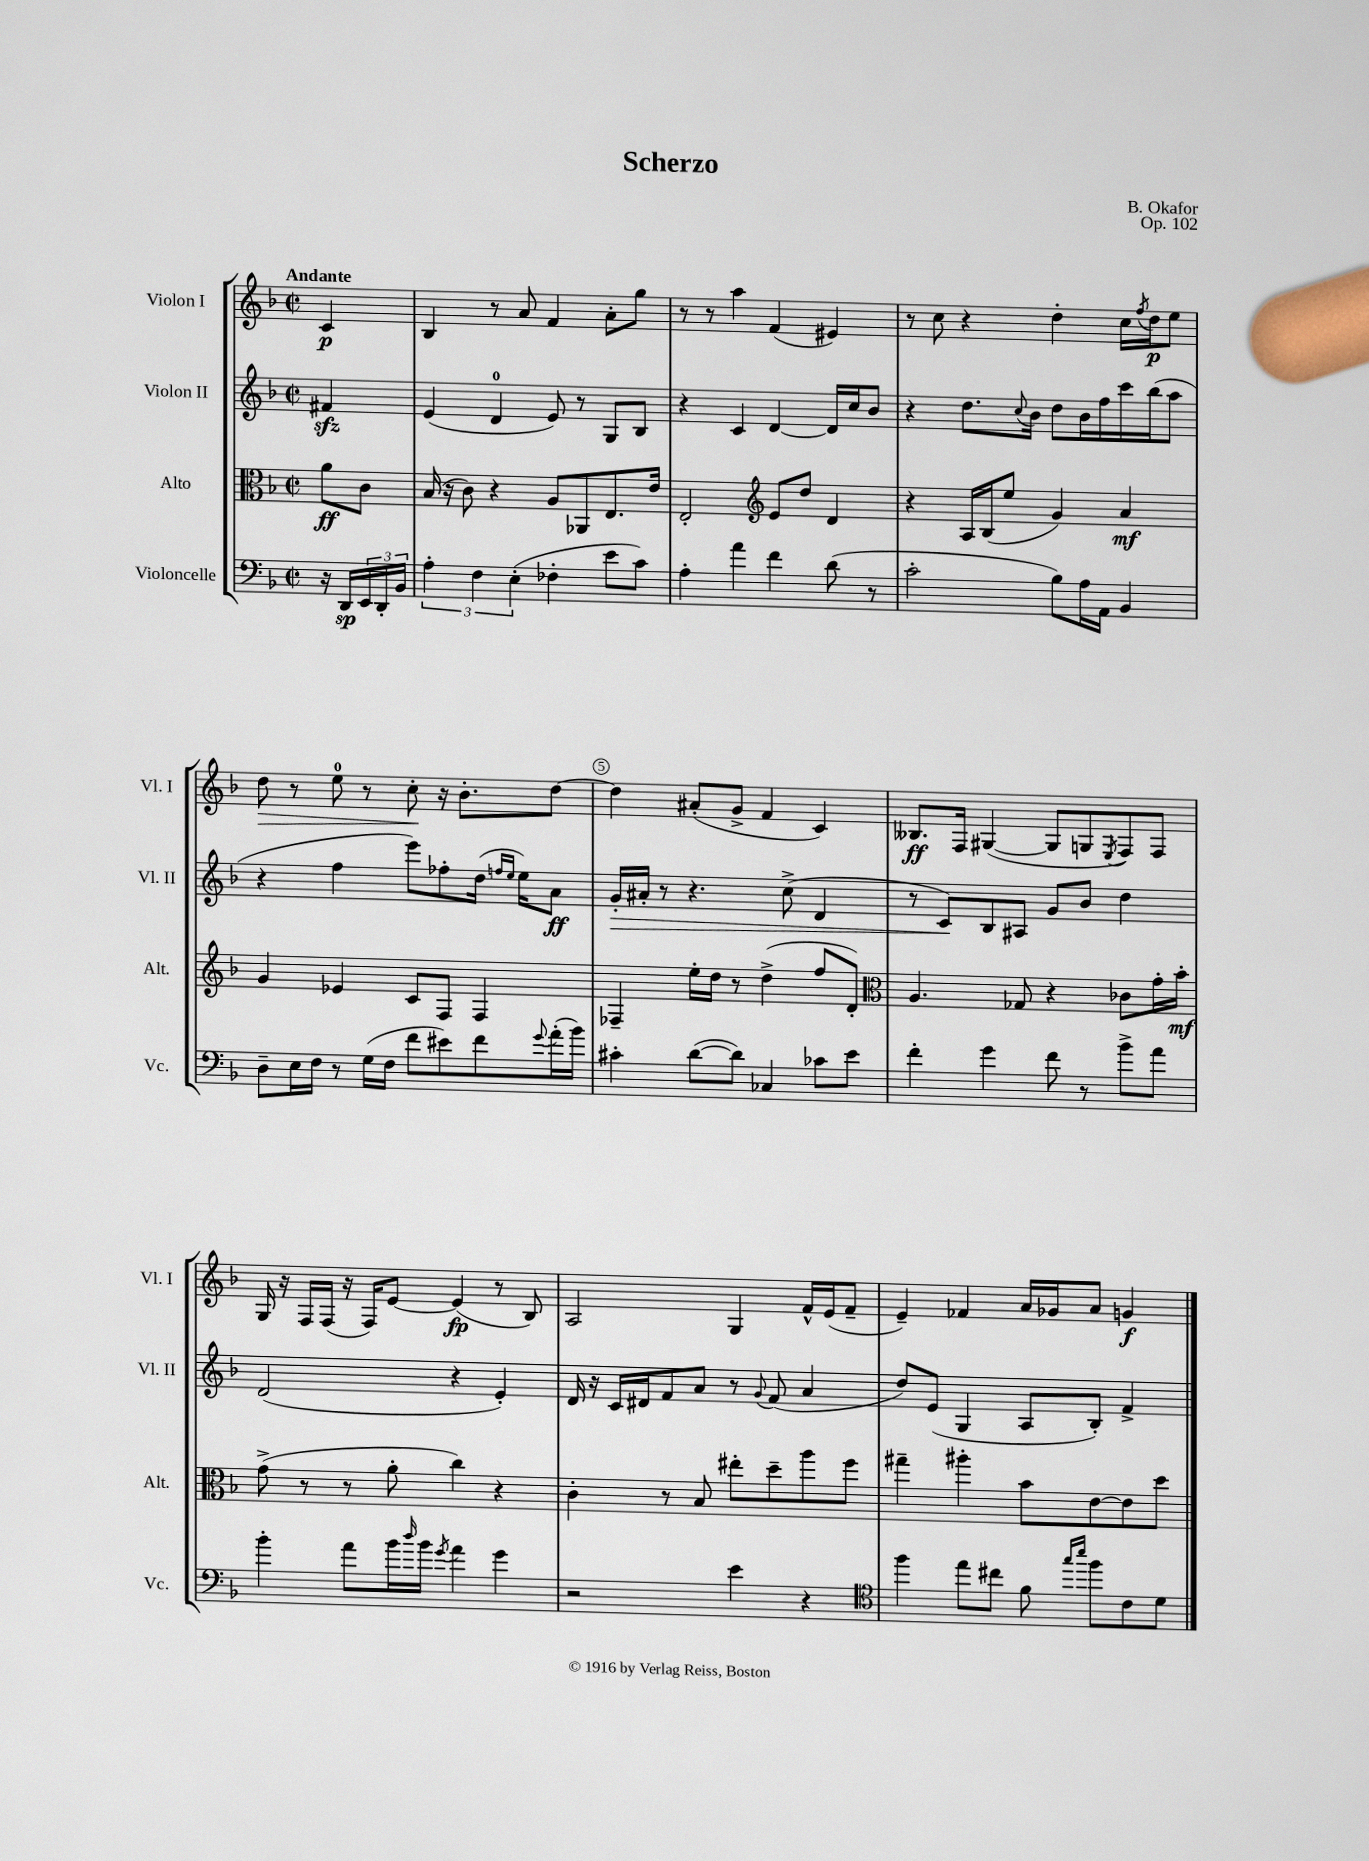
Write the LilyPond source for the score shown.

\header { title = "Scherzo" composer = "B. Okafor" opus = "Op. 102" }
<<
\new StaffGroup <<
\new Staff = "s0" \with { instrumentName = "Violon I" shortInstrumentName = "Vl. I" } {
    \clef treble \key f \major \defaultTimeSignature \time 2/2 \partial 4 \tempo "Andante"
    c'4\p |
    bes4 r8 a'8 f'4 a'8-. g''8 |
    r8 r8 a''4 f'4( eis'4) |
    r8 c''8 r4 d''4-. c''16 \acciaccatura { f''8 } d''16\p e''8 |
    d''8\> r8 e''8-0 r8 c''8-.\! r16 bes'8.-. d''8~ |
    d''4 ais'8-.( g'8-> f'4 c'4) |
    beses8.\ff f16 gis4~( gis8 g8 \acciaccatura { e8 } f8) f8 |
    g16 r16 f16 f16( r16 f16) e'8~ e'4\fp( r8 bes8) |
    a2 g4 f'16-^ e'16( f'8-- |
    e'4--) fes'4 a'16 ges'16 a'8 g'4\f \bar "|." |
}
\new Staff = "s1" \with { instrumentName = "Violon II" shortInstrumentName = "Vl. II" } {
    \clef treble \key f \major \defaultTimeSignature \time 2/2 \partial 4
    fis'4\sfz |
    e'4( d'4-0 e'8) r8 g8 bes8 |
    r4 c'4 d'4~ d'16 c''16 bes'8 |
    r4 d''8. \appoggiatura { c''8 } bes'16 d''8 bes'16 f''16 c'''16 bes''16( a''8 |
    r4 f''4 e'''8) fes''8-. d''16( \grace { f''16 e''16 } e''16) a'8\ff |
    g'16-.\> ais'16-. r8 r4. c''8->( d'4 |
    r8 c'8\!) bes8 ais8 g'8 bes'8 d''4 |
    d'2( r4 e'4-.) |
    d'16 r16 c'16 dis'16 f'8 a'8 r8 \appoggiatura { g'8 } f'8( a'4 |
    d''8) e'8( g4 a8 bes8-.) f'4-> \bar "|." |
}
\new Staff = "s2" \with { instrumentName = "Alto" shortInstrumentName = "Alt." } {
    \clef alto \key f \major \defaultTimeSignature \time 2/2 \partial 4
    a'8\ff c'8 |
    bes16( r16 c'8) r4 a8 aes,8 e8. e'16 |
    e2-. \clef treble e'8 d''8 d'4 |
    r4 a16 bes16( e''8 g'4) a'4\mf |
    g'4 ees'4 c'8 f8 f4 |
    fes4-- e''16-. d''16 r8 d''4->( f''8 d'8-.) |
    \clef alto a4. ges8 r4 ces'8 g'16-. bes'16-.\mf |
    g'8->( r8 r8 a'8-. c''4) r4 |
    c'4-. r8 bes8 eis''8-. d''8-- a''8 f''8 |
    gis''4-- ais''4-. bes'8 e'8~ e'8 d''8 \bar "|." |
}
\new Staff = "s3" \with { instrumentName = "Violoncelle" shortInstrumentName = "Vc." } {
    \clef bass \key f \major \defaultTimeSignature \time 2/2 \partial 4
    r16 d,16\sp \tuplet 3/2 { e,16 d,16-. bes,16 } |
    \tuplet 3/2 { a4-. f4 e4-.( } fes4-. e'8 c'8) |
    a4-. a'4 f'4 d'8( r8 |
    c'2-. bes8) a16 a,16 bes,4 |
    d8-- e16 f16 r8 g16( f16 f'8 eis'8) f'8 \appoggiatura { g'8 } a'16-.( bes'16) |
    cis'4-. d'8~( d'8) ces4 ces'8 e'8 |
    f'4-. g'4 f'8 r8 bes'8-> a'8 |
    bes'4-. a'8 bes'16 \grace { d''16 } bes'16 \acciaccatura { g'8 } a'4 g'4 |
    r2 e'4 r4 |
    \clef tenor f''4 e''8 cis''8 f'8 \grace { g''16 bes''16 } f''8 c'8 d'8 \bar "|." |
}
>>
>>
\layout { \context { \Score \override BarNumber.break-visibility = ##(#f #t #t) barNumberVisibility = #(every-nth-bar-number-visible 5) \override BarNumber.stencil = #(make-stencil-circler 0.1 0.3 ly:text-interface::print) } }
